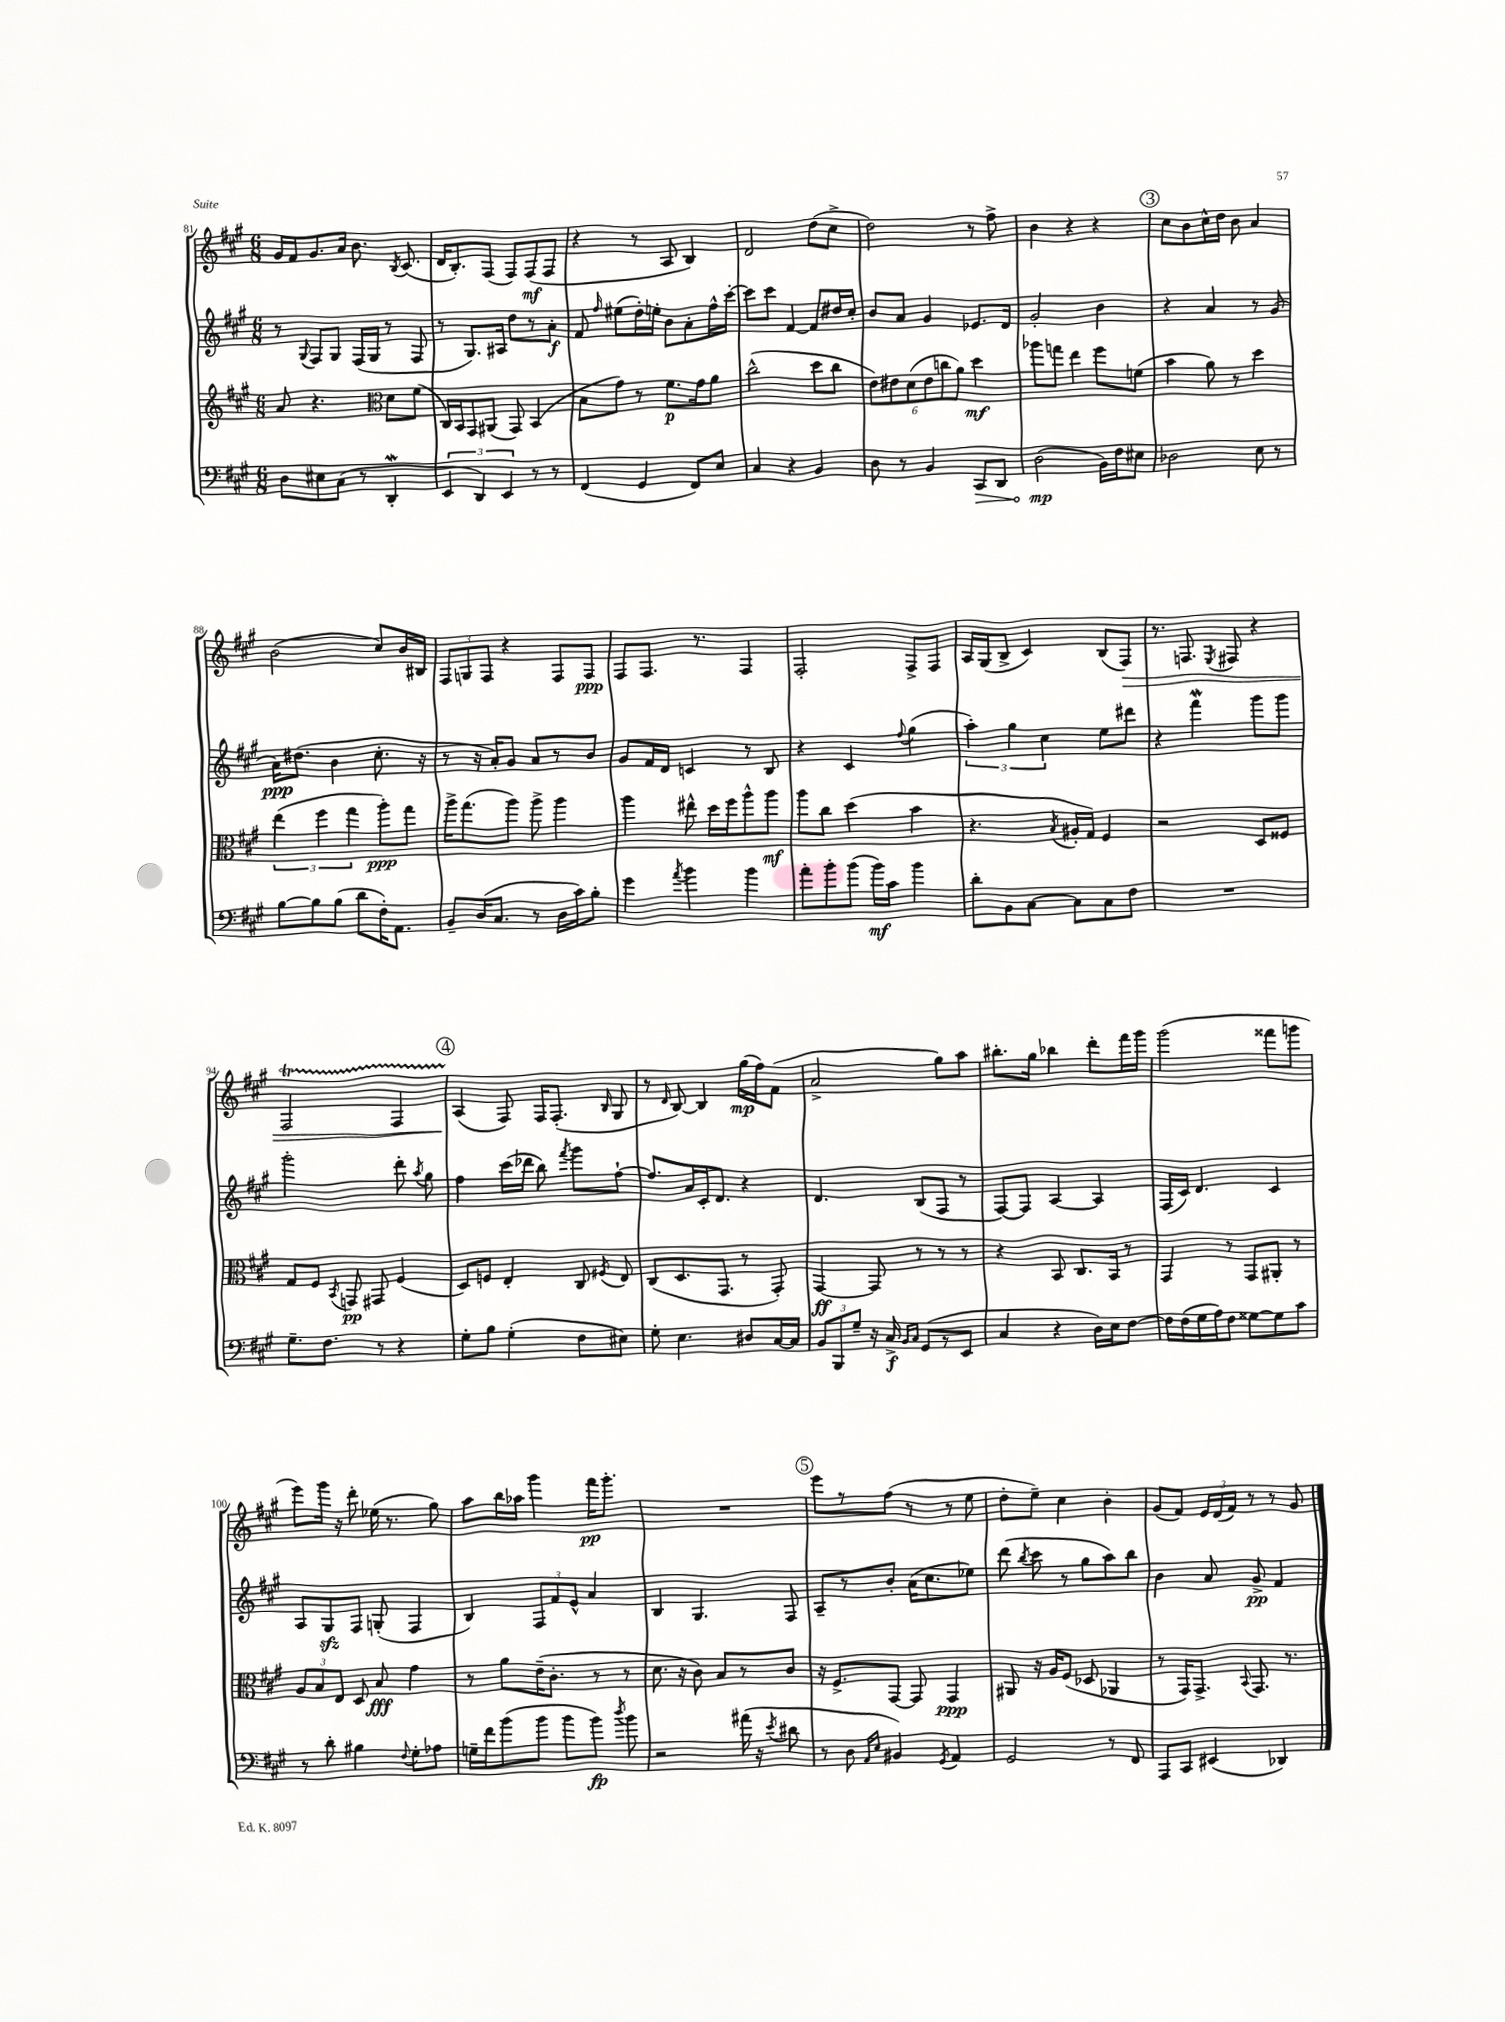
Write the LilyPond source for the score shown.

<<
\new StaffGroup <<
\new Staff = "s0" {
    \clef treble \key a \major \numericTimeSignature \time 6/8
    \autoBeamOff gis'16[ fis'16 gis'8. a'16] b'8. \acciaccatura { b8 } cis'8.( |
    d'16[ b8.-.) fis8]( fis8[) fis8\mf( fis8] |
    r4 r8 a8 b4) |
    d'2 d''8[( cis''8]-> |
    d''2) r8 fis''8-> |
    b'4 r4 r4 |
    \mark \markup { \circle "3" } cis''8[ b'8 cis''16-^ d''16] b'8 a'4 |
    b'2( cis''8[) b'16 bis16] |
    \tuplet 3/2 { fis8[ g8 fis8] } r4 fis8[ fis8]\ppp |
    fis8[ fis8.] r8. fis4 |
    fis2-. fis8[-> fis8] |
    a16[ gis16( b8]-> cis'4) b8[( fis8]\>) |
    r8. f8. \acciaccatura { e8 } fis8 r4 |
    fis2\startTrillSpan fis4 |
    \mark \markup { \circle "4" } a4\stopTrillSpan\!( fis8) fis16[ fis8.]-.( \grace { b16 } gis8 |
    r8 \grace { d'16 } b8~) b4 gis''16[\mp( fis''16) fis'8]( |
    a'2-> gis''8[) a''8] |
    bis''8.[-. gis''16] bes''4 d'''8[-. fis'''16 gis'''16] |
    gis'''2( fisis'''8[ g'''8] |
    e'''8[) gis'''16] r16 d'''8-. ees''16( r8. gis''8) |
    a''8[ b''16 aes''16] gis'''4 fis'''16[\pp gis'''8.]-. |
    R2. |
    \mark \markup { \circle "5" } e'''8[ r8 fis''8]( r8 r8 e''8 |
    d''8[-. e''8]--) cis''4 b'4-. |
    gis'8[( fis'8]) \tuplet 3/2 { e'16[ d'16( fis'16]) } r8 r8 gis'8 \bar "|." |
}
\new Staff = "s1" {
    \clef treble \key a \major \numericTimeSignature \time 6/8
    \autoBeamOff r8 \appoggiatura { gis8 } fis8[ gis8] fis16[( gis16] r8 fis8 |
    r8 gis8.[) ais16] d''8[ r8 a'8]-.\f |
    fis'8 \grace { fis''16 } eis''8[( d''16-.) e''16]-. b'8[ a'8-. fis''16-^ cis'''16]~-. |
    cis'''8[ cis'''8] fis'4~ fis'8[ dis''16 cis''16]-. |
    b'8[ a'8] gis'4 ees'8.[ d'16] |
    gis'2-. b'4 |
    \mark \markup { \circle "3" } r4 a'4 r8 gis'8( |
    a'16[\ppp) dis''8.]( b'4 cis''8.-. r16 |
    r8 r16 a'16[-.) gis'8] a'8[ r8 b'8] |
    gis'8[ fis'16 d'16] c'4 r8 b8 |
    r4 cis'4 \appoggiatura { fis''8 } gis''4( |
    \tuplet 3/2 { a''4-.) gis''4 cis''4 } e''8[ dis'''8] |
    r4 fis'''4\mordent gis'''8[ gis'''8] |
    gis'''2-. d'''8-. \acciaccatura { a''8 } gis''8 |
    \mark \markup { \circle "4" } fis''4 cis'''16[( des'''16] b''8) \acciaccatura { fis'''8 } gis'''8[ fis''8]~-! |
    fis''8.[ a'16 cis'16-. d'8.] r4 |
    d'4. b8[( fis8] r8 |
    fis8[~) fis8] a4~ a4 |
    fis16[( cis'16]) d'4. cis'4 |
    a8[ gis8\sfz fis8] g8-.( fis4 |
    b4) \tuplet 3/2 { fis8[ fis'8 e'8]-^ } a'4 |
    b4 gis4. fis8 |
    \mark \markup { \circle "5" } a8[-- r8 b'8]-. a'16[( cis''8. ees''8]) |
    d'''8( \acciaccatura { b''8 } cis'''8 r8 gis''8[ a''8) b''8] |
    b'4 a'8 gis'8->\pp fis'4 \bar "|." |
}
\new Staff = "s2" {
    \clef treble \key a \major \numericTimeSignature \time 6/8
    \autoBeamOff a'8 r4. \clef alto d'8[ fis'8]( |
    cis16[) b,16 gis,8 ais,8]( gis,8) b,4( |
    b8[ gis'8]) r8 fis'8.[\p gis'16 a'8] |
    cis''2-^( d''8[ cis''8] |
    \tuplet 6/4 { e'8[) eis'8 d'8( eis'8 c''8 a'8]) } d''4\mf |
    aes''8[ g''8] e''4 fis''8[ f'8]( |
    \mark \markup { \circle "3" } b'4 a'8) r8 d''4 |
    \tuplet 3/2 { e''4( fis''4 gis''4 } a''8[-.\ppp) gis''8] |
    a''16[-> gis''8.( a''8]) a''8-> a''4 |
    a''4 eis''8-^ d''16[ fis''16 a''8-^ a''8]\mf |
    a''8[ cis''8] d''4( b'4 |
    r4. \acciaccatura { b8 } ais16[-. gis16]) fis4 |
    r2 d8[ fisis8] |
    gis8[ fis8] \acciaccatura { b,8 } g,8\pp gis,8 fis4( |
    \mark \markup { \circle "4" } d8[) f8] e4-. cis8 \acciaccatura { fis8 } e8 |
    cis8[( d8. gis,8.] r8 gis,8-.) |
    gis,4~\ff gis,8 r8 r8 r8 |
    r4 b,8 cis8.[ b,16] r8 |
    gis,4 r8 gis,8[ ais,8]-. r8 |
    \tuplet 3/2 { a8[ b8 e8] } d8 b8\fff gis'4 |
    r8 a'8[ e'16--( cis'8.]-. r8 r8 |
    d'8. r16 cis'8) b8[ r8 cis'8] |
    \mark \markup { \circle "5" } r16 fis8.[-> gis,8]~ gis,8 gis,4\ppp |
    ais,8 r16 a16[ fis8]( des8 aes,4 |
    r8 gis,16[) gis,8.]-> \appoggiatura { b,8 } gis,8. r8. \bar "|." |
}
\new Staff = "s3" {
    \clef bass \key a \major \numericTimeSignature \time 6/8
    \autoBeamOff d8[ eis8 cis8]( r8 d,4-.\mordent |
    \tuplet 3/2 { e,4 d,4) e,4 } r8 r8 |
    fis,4( gis,4 fis,8[) e8] |
    cis4 r4 b,4 |
    d8 r8 b,4 \once \override Hairpin.circled-tip = ##t cis,8[\> d,8] |
    d2\mp\!( b,16[) fis16 eis8] |
    \mark \markup { \circle "3" } des2 e8 r8 |
    b8[~ b8 b8]( d'8[ fis16-.) a,8.] |
    b,8[-- d16( cis8.] r8 d16[ cis'16) b8]-. |
    gis'4 \acciaccatura { a'8 } b'4 b'4 |
    a'8[-. b'8-. b'8]( b'16[\mf) cis'16] b'4 |
    d'8[-. b,8 cis8]~ cis8[ cis8 fis8] |
    R2. |
    gis8.[-- fis8.] r8 r4 |
    \mark \markup { \circle "4" } gis8[-. b8] gis4-.( fis8[ eis8]) |
    gis8-. e4. dis8[ cis16~ cis16] |
    \tuplet 3/2 { b,8[ b,,8 gis8]-- } r16 cis16->\f \grace { b,16[ cis16] } gis,8[( r8 e,8] |
    cis4 r4 d16[) e16 fis8]~ |
    fis16[ fis16( gis16 a16) fis8] gisis8[~ gisis8 cis'8] |
    r8 d'8-. bis4 \appoggiatura { fis8 } gis8[-. aes8] |
    g16[-- fis'16 b'8( b'8] b'8[ b'8]\fp) \acciaccatura { d''8 } b'8 |
    r2 ais'16( r16 \acciaccatura { e'8 } dis'8 |
    \mark \markup { \circle "5" } r8 d8 \grace { a,16[ e16] } bis,4) \acciaccatura { gis,8 } a,4 |
    gis,2 r8 fis,8 |
    a,,8[ cis,8] eis,4( des,4) \bar "|." |
}
>>
>>
\layout { \context { \Score currentBarNumber = #81 } }
